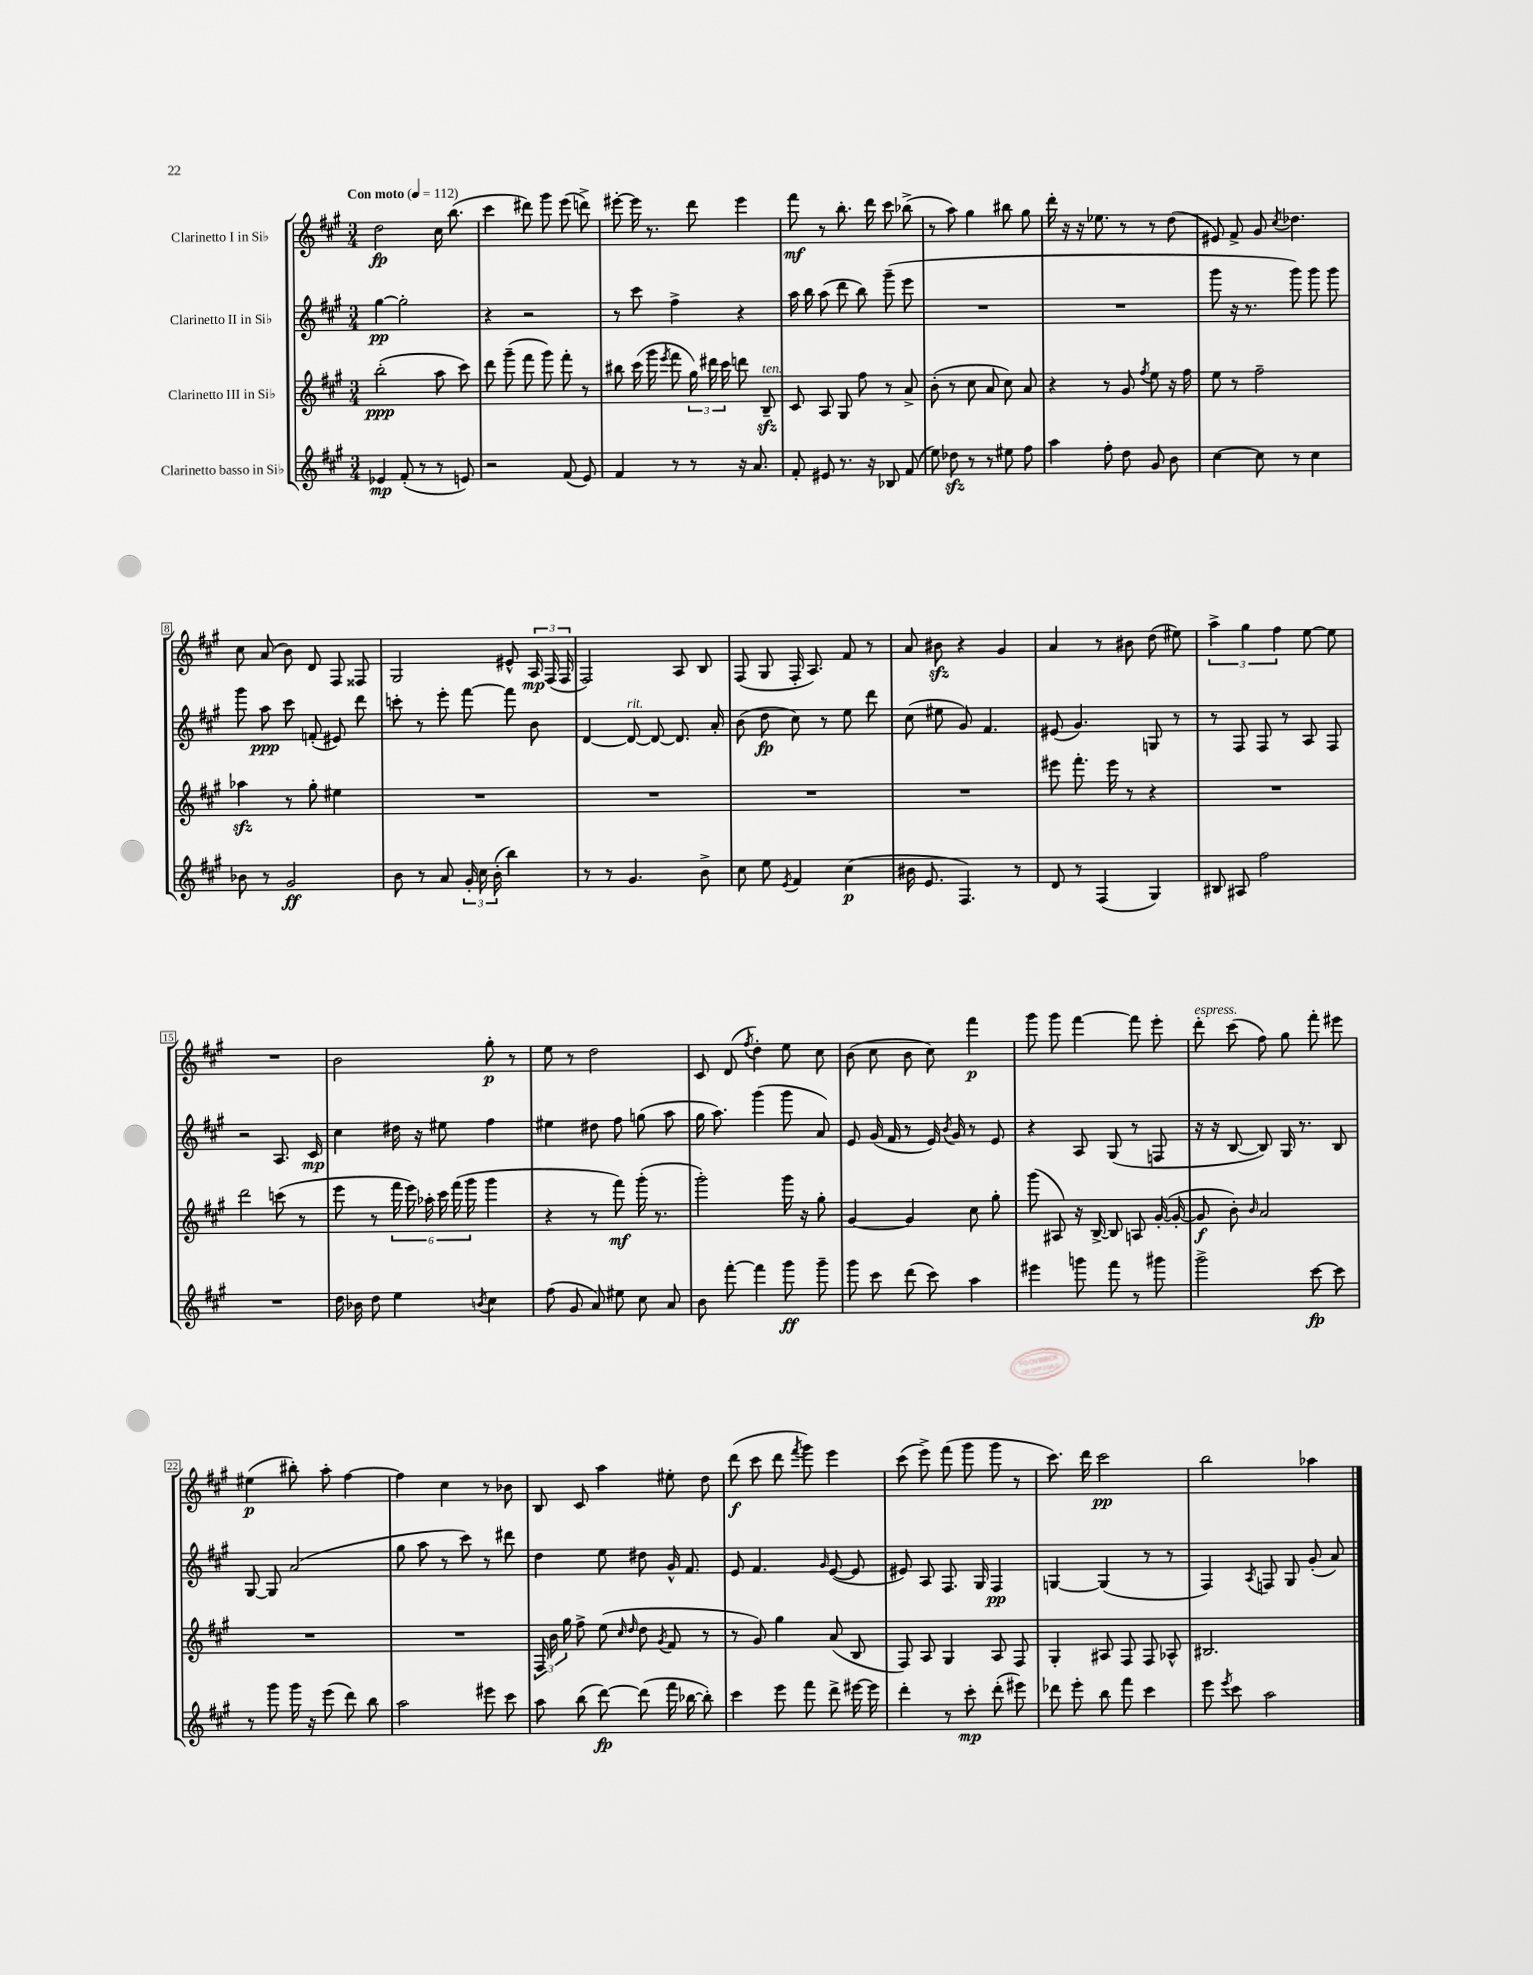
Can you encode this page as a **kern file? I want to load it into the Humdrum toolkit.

**kern	**kern	**kern	**kern
*staff4	*staff3	*staff2	*staff1
*clefG2	*clefG2	*clefG2	*clefG2
*k[f#c#g#]	*k[f#c#g#]	*k[f#c#g#]	*k[f#c#g#]
*M3/4	*M3/4	*M3/4	*M3/4
*MM112	*MM112	*MM112	*MM112
4e-/	(2bb'\	[4gg#\	2dd\
(8f#'/	.	2gg#'\]	.
8r	.	.	.
8r	8aa\	.	16cc#\
.	.	.	(8.bb\
8e/)	8ccc#\)	.	.
=	=	=	=
2r	8ddd\	4r	4ccc#\
.	(8ggg#~\	.	.
.	8fff#\	2r	8ddd#\)
.	8ggg#\)	.	8ggg#\
(8f#/	8fff#'\	.	(8eee\
8e/)	8r	.	8ddd^\)
=	=	=	=
4f#/	8bb#\	8r	[8eee#'\
.	(16ccc#\	8ccc#\	16eee#\]
.	16ggg#\	.	8.r
.	8qeee/	.	.
8r	8fff#\	4ff#^\	.
8r	24gg#\)	.	8ddd\
.	24ddd#\	.	.
.	24ccc#\	.	.
16r	8ddd\	4r	4eee#\
8.a/	.	.	.
.	8B~/	.	.
=	=	=	=
8f#'/	8c#/	16aa\	8fff#\
.	.	16bb\	.
8e#/	8A/	(8aa\	8r
8.r	8G#/	8ddd\	8.bb'\
.	8ff#\	8bb\)	.
16r	.	.	16ddd\
8B-/	8r	(8ggg#~\	8ccc#\
(8f#/	8a^/	8eee\	(8bb-^\
=	=	=	=
8ee\)	(8b'\	2.r	8r
8dd-\	8r	.	8aa\)
8r	8cc#\	.	4gg#\
8r	8a/	.	.
8ee#\	8cc#\)	.	8bb#\
8ff#\	8a/	.	8gg#\
=	=	=	=
4aa\	4r	2.r	16ddd'\
.	.	.	16r
.	.	.	16r
.	.	.	8.ee-\
8ff#'\	8r	.	.
8dd\	8g#/	.	8r
.	8qff#/	.	.
8g#/	8ee\	.	8r
8b\	16r	.	(8dd\
.	16ff#\	.	.
=	=	=	=
[4cc#\	8ee\	8ggg#\	8e#/)
.	8r	16r	8f#^/
.	.	8.r	.
8cc#\]	2ff#~\	.	8g#/
.	.	.	8qcc#/
8r	.	8ggg#\)	4.dd-\
4cc#\	.	8ggg#\	.
.	.	8ggg#\	.
=	=	=	=
8b-\	4aa-\	8ggg#\	8cc#\
8r	.	8aa\	(8a/
2g#/	8r	8ccc#\	8b\)
.	8gg#'\	(8f'/	8d/
.	4ee#\	8e#/)	8F#/
.	.	8ddd\	8F##/
=	=	=	=
8b\	2.r	8ccc'\	2G#/
8r	.	8r	.
8a/	.	8eee'\	.
24g#'/	.	[8fff#\	.
24cc#\	.	.	.
(24b'\	.	.	.
4bb\)	.	8fff#\]	8e#^^/
.	.	8b\	24A/
.	.	.	(24F#/
.	.	.	24F#/
=	=	=	=
8r	2.r	[4d/	2F#/)
8r	.	.	.
4.g#/	.	8d/_	.
.	.	8d/_	.
.	.	8.d/]	8A/
8b^\	.	.	8B/
.	.	16a'/	.
=	=	=	=
8cc#\	2.r	(8b\	(8F#/
8ee\	.	8dd\	8G#/
8qe/	.	.	.
4f#/	.	8cc#\)	16F#'/
.	.	.	8.A/)
.	.	8r	.
(4cc#\	.	8ee\	8f#/
.	.	8ddd\	8r
=	=	=	=
16b#\	2.r	(8cc#\	8a/
8.e/	.	.	.
.	.	8ee#\	8b#\
4.F#/)	.	8g#/)	4r
.	.	4.f#/	.
.	.	.	4g#/
8r	.	.	.
=	=	=	=
8d/	8eee#\	(8e#/	4a/
8r	8.fff#'\	4.g#/)	.
(4F#/	.	.	8r
.	16eee#\	.	.
.	8r	.	8b#\
4G#/)	4r	8G/	(8dd\
.	.	8r	8ee#\)
=	=	=	=
8B#/	2.r	8r	6aa^\
8A#/	.	8F#/	.
.	.	.	6gg#\
2ff#\	.	8F#/	.
.	.	.	6ff#\
.	.	8r	.
.	.	8A/	[8ee\
.	.	8F#/	8ee\]
=	=	=	=
2.r	2ddd\	2r	2.r
.	(8ccc\	8.A/	.
.	8r	.	.
.	.	16c#/	.
=	=	=	=
16dd\	8eee\	4cc#\	2b\
16b-\	.	.	.
8dd\	8r	.	.
4ee\	24fff#\	16dd#\	.
.	24eee\)	.	.
.	.	16r	.
.	24aa-'\	.	.
.	24ccc#\	8ee#\	.
.	(24fff#\	.	.
.	24ggg#\	.	.
8qb/	.	.	.
4cc#\	4ggg#\	4ff#\	8gg#'\
.	.	.	8r
=	=	=	=
(8ff#\	4r	4ee#\	8ee\
8g#/	.	.	8r
8a/)	8r	8dd#\	2dd\
8ee#\	8fff#\)	8ff#\	.
8cc#\	(16ggg#'\	(8gg\	.
.	8.r	.	.
8a/	.	8aa\	.
=	=	=	=
8b\	2ggg#'\)	16gg#\	8c#/
.	.	8.aa\)	.
[8fff#'\	.	.	(8d/
.	.	.	8qff#/
4fff#\]	.	(4ggg#\	4dd'\)
8ggg#\	16ggg#\	8ggg#\	8ee\
.	16r	.	.
8ggg#~\	8gg#'\	8a/)	8cc#\
=	=	=	=
8ggg#\	[4g#/	8e/	(8b\
8ccc#\	.	(16g#/	8cc#\
.	.	16f#/	.
(8ddd\	4g#/]	8r	8b\
8ccc#\)	.	16e/)	8cc#\)
.	.	8qb/	.
.	.	16g#/	.
4aa\	8cc#\	8r	4fff#\
.	8gg#'\	8e/	.
=	=	=	=
4eee#\	(8ggg#\	4r	8ggg#\
.	8A#/)	.	8ggg#\
8ggg\	16r	8A/	[4fff#\
.	[16B^/	.	.
8fff#\	8B/]	(8G#/	.
8r	8A/	8r	8fff#\]
8ggg#\	([16g#'/	8F/	8eee'\
.	16g#'/_	.	.
=	=	=	=
2ggg#^\	8g#/]	16r	8ddd'\
.	.	16r	.
.	8b'\)	[8B/	(8ccc#\
.	16qqb/	.	.
.	2a/	8B/])	8ff#\)
.	.	16G#/	8gg#\
.	.	8.r	.
[8ccc#\	.	.	8fff#'\
8ccc#\]	.	8B/	8eee#\
=	=	=	=
8r	2.r	[8G#/	(4ee#\
8ggg#\	.	8G#/]	.
16ggg#\	.	(2a/	8bb#'\)
16r	.	.	.
(8eee\	.	.	8aa'\
8ddd\)	.	.	[4ff#\
8bb\	.	.	.
=	=	=	=
2aa\	2.r	8gg#\	4ff#\]
.	.	8aa\	.
.	.	8r	4cc#\
.	.	8ccc#\)	.
8eee#\	.	8r	8r
8ccc#\	.	8ddd#\	8b-\
=	=	=	=
8aa\	24F#/	4dd\	8B/
.	24b\	.	.
.	24gg#\	.	.
(8bb\	8ff#^\	.	8c#/
[8ddd\)	(8ee\	8ee\	4aa\
.	16qqcc#/	.	.
.	16qqdd/	.	.
(8ddd\]	8dd\	8dd#\	.
.	8qg#/	.	.
16fff#\	8f#/	16g#^^/	8ee#'\
[16bb-\	.	8.f#/	.
8bb-'\])	8r	.	8dd\
=	=	=	=
4ccc#\	8r	8e/	(8ddd\
.	8g#/)	4.f#/	8ccc#\
8eee\	4gg#\	.	8ddd\
.	.	.	8qfff#/
8fff#\	.	.	8ggg#\)
.	.	16qqg#/	.
8ddd^\	(8a/	([8e/	4eee\
[16eee#\	8B/	8e/]	.
16eee#\]	.	.	.
=	=	=	=
4ddd'\	8F#/)	8e#/)	(8ccc#\
.	8A/	8A/	8eee^\)
8r	4G#/	8.F#/	(8fff#\
8ccc#'\	.	.	8ggg#\
.	.	16G#/	.
(8ddd'\	8A/	4F#/	8ggg#\
8eee#\)	8F#/	.	8r
=	=	=	=
8ddd-\	4G#'/	[4G/	8.ccc#\)
8eee'\	.	.	.
.	.	.	16ddd\
8bb\	8A#/	(4G/]	2ccc#\
8fff#\	8F#/	.	.
4ccc#\	8F#/	8r	.
.	8A-^^/	8r	.
=	=	=	=
8eee\	2.B#/	4F#/)	2bb\
8qeee/	.	.	.
8ccc#\	.	.	.
.	.	8qA/	.
2aa\	.	8F/	.
.	.	8G#/	.
.	.	(8g#'/	4aa-\
.	.	8a/)	.
==	==	==	==
*-	*-	*-	*-
